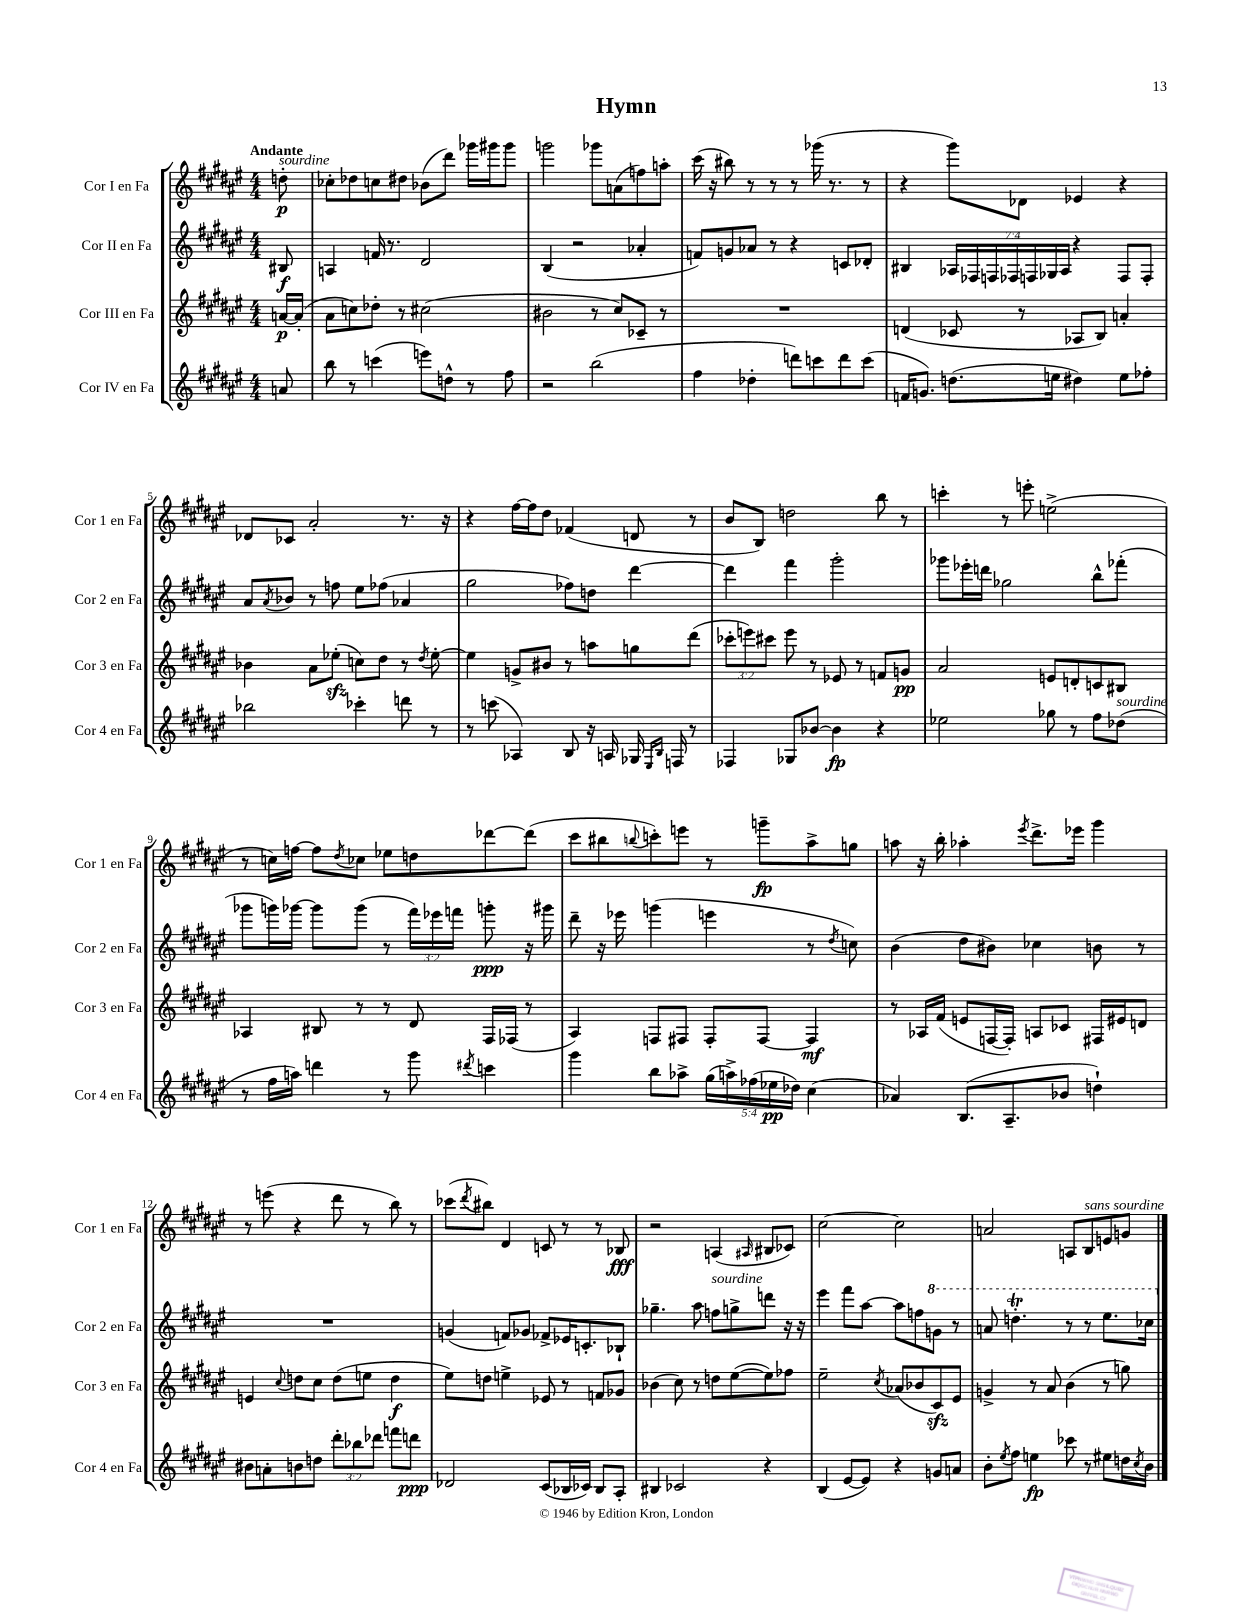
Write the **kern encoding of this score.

**kern	**kern	**kern	**kern
*staff4	*staff3	*staff2	*staff1
*clefG2	*clefG2	*clefG2	*clefG2
*k[f#c#g#d#a#e#]	*k[f#c#g#d#a#e#]	*k[f#c#g#d#a#e#]	*k[f#c#g#d#a#e#]
*M4/4	*M4/4	*M4/4	*M4/4
8a	[16a	8B#	8dd'
.	(16a']	.	.
=	=	=	=
8bb	8a#	4A	8cc-'
8r	8cc)	.	8dd-
(4ccc	8dd-'	16f	8cc
.	.	8.r	.
.	8r	.	8dd#
8eee)	(2cc#	2d#	(8b-
8dd^^	.	.	8ddd#)
8r	.	.	16ggg-
.	.	.	16ggg#
8ff#	.	.	8ggg#
=	=	=	=
2r	2b#	(4B	2ggg
.	.	2r	.
(2bb	8r	.	8ggg-
.	8cc#)	.	(8a
.	8c-~	4a-'	8ff)
.	8r	.	8aa'
=	=	=	=
4ff#	1r	8f)	(16ccc#
.	.	.	16r
.	.	8g	8bb#)
4dd-'	.	8a-	8r
.	.	8r	8r
8ddd)	.	4r	8r
8ccc	.	.	(16ggg-
.	.	.	8.r
8ddd	.	8c	.
(8ccc	.	8d-'	8r
=	=	=	=
16f	(4d	4B#	4r
8.g)	.	.	.
(8.dd	8c-	28A-	8ggg#)
.	.	28F-	.
.	.	28F	.
.	.	28F-	.
.	8r	.	8d-
.	.	28F	.
.	.	28G-	.
16ee	.	.	.
.	.	28A-	.
4dd#)	8A-	4r	4e-
.	8B)	.	.
8ee	4a'	8F	4r
8ff-'	.	8F'	.
=	=	=	=
2bb-	4b-	8a#	8d-
.	.	8qa#	.
.	.	8b-	8c-
.	8a#	8r	2a#'
.	(8ee-'	8ff	.
4ccc-'	8cc)	8ee#	.
.	8dd#	(8ff-	.
8ddd	8r	4a-	8.r
.	8qdd#	.	.
8r	[8ee-'	.	.
.	.	.	16r
=	=	=	=
8r	4ee-]	2gg#	4r
(8ccc	.	.	.
4A-)	8g^	.	[16ff#
.	.	.	16ff#]
.	8b#	.	8dd#
8B	8r	8ff-)	(4f-
16r	8aa	8dd	.
16A	.	.	.
16G-	8gg	[4ddd#	8d
16qqE#	.	.	.
16qqB	.	.	.
16F	.	.	.
8r	(8ddd#	.	8r
=	=	=	=
4F-	12ccc-'	4ddd#]	8b
.	12eee)	.	.
.	.	.	8B)
.	12ccc#	.	.
8G-	8eee	4fff#	2dd
[8b-	8r	.	.
4b-]	8e-	2ggg#'	.
.	8r	.	.
4r	8f	.	8bb
.	8g	.	8r
=	=	=	=
2ee-	2a#	8ggg-	4ccc'
.	.	16eee-'	.
.	.	16ddd	.
.	.	2gg-	8r
.	.	.	8eee'
8gg-	8e	.	(2ee^
8r	8d'	.	.
8ff#	8c	8bb^^	.
(8dd-	8B#	(8fff-'	.
=	=	=	=
8r	4A-	8ggg-	8r
16ff#	.	16ggg)	16cc)
16aa)	.	[16ggg-	[16ff
4ddd	8B#	8ggg-]	8ff]
.	.	.	8qdd#
.	8r	(8ggg-	8cc-
8r	8r	8r	8ee-
8ggg#	8d#	24fff#)	8dd
.	.	24eee-	.
.	.	24fff	.
8qddd#	.	.	.
4ccc	16F#	8ggg'	[8ddd-
.	(16F-	.	.
.	8r	16r	(8ddd-]
.	.	16ggg#	.
=	=	=	=
4ggg#	4A#)	8ddd#~	8ccc#
.	.	16r	8bb#
.	.	16eee-	.
.	.	.	8qqbb
8bb	8F	(4ggg	8ccc')
8aa-^	8F#	.	8eee
(20gg#	8F#'	4eee	8r
20aa^)	.	.	.
(20ff-	.	.	.
.	[8F#	.	8ggg~
20ee-	.	.	.
20dd-)	.	.	.
(4cc#	4F#]	8r	8aa#^
.	.	8qdd#	.
.	.	8cc)	8gg
=	=	=	=
4a-)	8r	(4b	8aa
.	16A-	.	16r
.	(16f#	.	16bb'
(8.B	8e	8dd#	4aa-'
.	[16F	8b#)	.
8.A#~	16F'])	.	.
.	.	.	8qeee#
.	8A	4cc-	8.ddd#^
8b-	8c-	.	.
.	.	.	16eee-
4dd`)	16F#	8b	4ggg#
.	16e#	.	.
.	8d	8r	.
=	=	=	=
8b#	4e	1r	8r
8a'	.	.	(8eee
.	8qqcc#	.	.
8b	8dd	.	4r
8dd	8cc#	.	.
12ddd#'	(8dd	.	8ddd#
12bb-	.	.	.
.	8ee	.	8r
12ddd-	.	.	.
8fff	4dd	.	8bb)
8ddd	.	.	8r
=	=	=	=
2d-	8ee#)	(4g	(8ccc-
.	.	.	8qddd#
.	8dd	.	8bb#)
.	4ee^	8f)	4d#
.	.	8g-	.
(8c#	8e-	8f-^	8c
16B-	8r	16e-	8r
16c-)	.	8.c'	.
8B-	8f	.	8r
8A#'	8g-	8B-`	8B-
=	=	=	=
4B#	(4b-	4.gg-~	2r
2c-	8cc#)	.	.
.	8r	8aa#	.
.	8dd	8ff	(4A
.	([8ee#	8gg^	.
.	.	.	16qqA#
4r	8ee#])	8ddd	8B#
.	8ff-	16r	8c-)
.	.	16r	.
=	=	=	=
(4B	2ee#~	4eee#	[2cc#
[8e#	.	8fff#	.
8e#])	.	[8aa#	.
.	8qcc#	.	.
4r	(8a-	8aa#]	2cc#]
.	8b-	8ff	.
8g	8c#)	8gg	.
8a	8e#	8r	.
=	=	=	=
8b'	4g^	8aa	2a
8qee#	.	.	.
8ff#	.	4.ddd'	.
4ee	8r	.	.
.	8a#	.	.
8ccc-	(4b	8r	8A
8r	.	8r	8B
8ee#	8r	8.eee#	8e
16dd	8gg)	.	8g
8qcc#	.	.	.
16b	.	16ccc-	.
==	==	==	==
*-	*-	*-	*-
